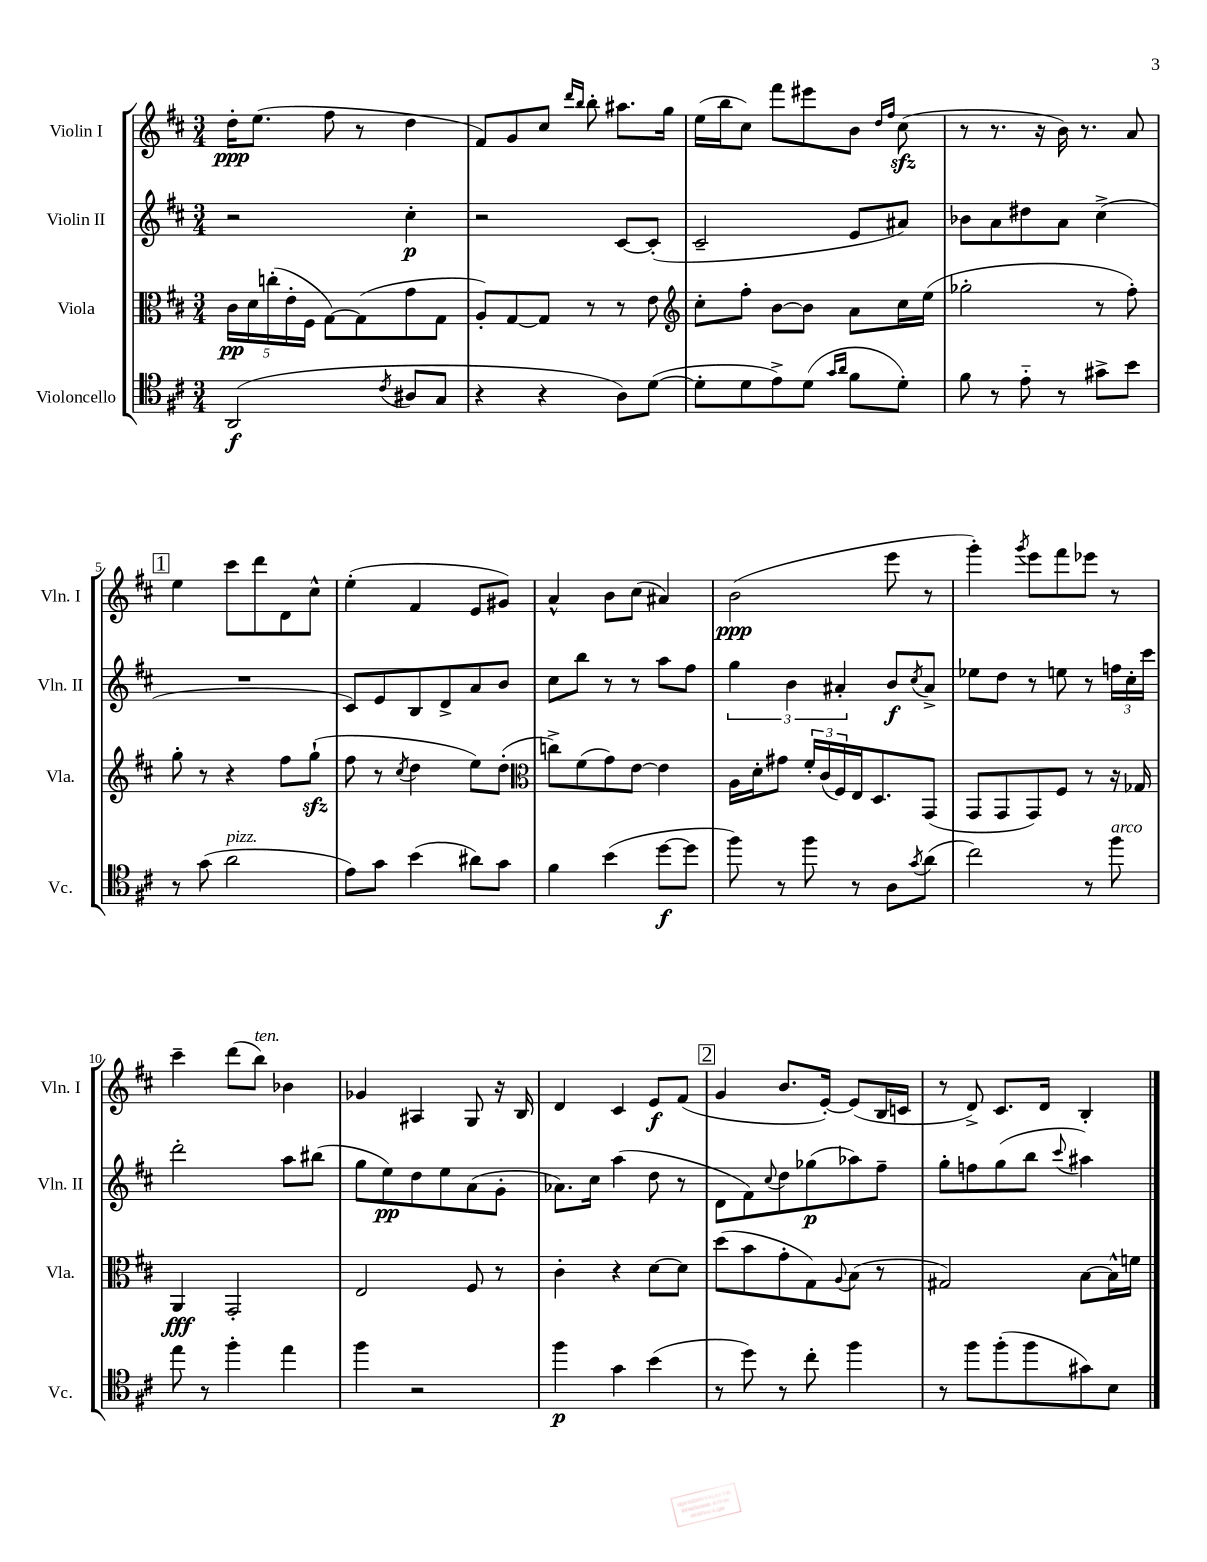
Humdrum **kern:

**kern	**kern	**kern	**kern
*staff4	*staff3	*staff2	*staff1
*clefC4	*clefC3	*clefG2	*clefG2
*k[f#c#]	*k[f#c#]	*k[f#c#]	*k[f#c#]
*M3/4	*M3/4	*M3/4	*M3/4
(2AA/	20c#\LL	2r	16dd'\LK
.	20d\	.	.
.	.	.	(8.ee\J
.	(20cc'\	.	.
.	20e'\	.	.
.	20F#\JJ	.	.
.	[8G\L)	.	8ff#\
.	(8G\]	.	8r
8qc#/	.	.	.
8A#/L	8g\	4cc#'\	4dd\
8G/J	8G\J	.	.
=	=	=	=
4r	8A'/L)	2r	8f#/L)
.	[8G/	.	8g/
4r	8G/]J	.	8cc#/J
.	.	.	16qqddd/LL
.	.	.	16qqbb/JJ
.	8r	.	8bb'\
8A\L)	8r	[8c#/L	8.aa#\L
([8d\J	8e\	(8c#'/]J	.
.	.	.	16gg\Jk
=	=	=	=
*	*clefG2	*	*
8d'\]L	8cc#'\L	2c#~/	(16ee\LL
.	.	.	16bb\J
8d\	8ff#'\J	.	8cc#\J)
8e^\)	[8b\L	.	8fff#\L
(8d\J	8b\]J	.	8eee#\
16qqg/LL	.	.	.
16qqa/JJ	.	.	.
8f#\L	8a\L	8e/L	8b\J
.	.	.	16qqdd/LL
.	.	.	16qqff#/JJ
8d'\J)	16cc#\L	8a#/J)	(8cc#\
.	(16ee\JJ	.	.
=	=	=	=
8f#\	2gg-'\	8b-\L	8r
8r	.	8a\	8.r
8e'~\	.	8dd#\	.
.	.	.	16r
8r	.	8a\J	16b\)
.	.	.	8.r
8g#^\L	8r	(4cc#^\	.
8b\J	8ff#'\)	.	8a/
=	=	=	=
8r	8gg'\	2.r	4ee\
(8g\	8r	.	.
2a\	4r	.	8ccc#\L
.	.	.	8ddd\
.	8ff#\L	.	8d\
.	(8gg`\J	.	8cc#^^\J
=	=	=	=
8e\L)	8ff#\	8c#/L)	(4ee'\
8g\J	8r	8e/	.
.	8qcc#/	.	.
(4b\	4dd\	8B/	4f#/
.	.	8d^/	.
8a#\L)	8ee\L)	8a/	8e/L
8g\J	(8dd'\J	8b/J	8g#/J)
=	=	=	=
*	*clefC3	*	*
4f#\	8cc^\L)	8cc#\L	4a^^/
.	(8f#\	8bb\J	.
(4b\	8g\)	8r	8b\L
.	[8e\J	8r	(8cc#\J
[8dd\L	4e\]	8aa\L	4a#/)
8dd\]J	.	8ff#\J	.
=	=	=	=
8ff#\)	16A\LL	6gg\	(2b\
.	16d'\J	.	.
8r	8g#\J	.	.
.	.	6b\	.
8ff#\	24f#'/LL	.	.
.	(24c#/	.	.
.	24F#/)	6a#'/	.
8r	16E/J	.	.
.	8.D/	.	.
8A\L	.	8b/L	8eee\
8qg/	.	8qcc#/	.
(8a\J	(8GG/J	8a#^/J	8r
=	=	=	=
2cc#\)	8GG/L	8ee-\L	4ggg'\)
.	8GG/	8dd\J	.
.	.	.	8qggg/
.	8GG/)	8r	8eee\L
.	8F#/J	8ee\	8fff#\
8r	8r	8r	8eee-\J
8ff#\	16r	24ff\LL	8r
.	.	24cc#'\	.
.	16G-/	.	.
.	.	24ccc#\JJ	.
=	=	=	=
8ee\	4AA/	2ddd'\	4ccc#~\
8r	.	.	.
4ff#'\	2GG'/	.	(8ddd\L
.	.	.	8bb\J)
4ee\	.	8aa\L	4b-\
.	.	(8bb#\J	.
=	=	=	=
4ff#\	2E/	8gg\L	4g-/
.	.	8ee\)	.
2r	.	8dd\	4A#/
.	.	8ee\	.
.	8F#/	(8a\	8G/
.	8r	8g'\J	16r
.	.	.	16B/
=	=	=	=
4ff#\	4c#'\	8.a-\L)	4d/
.	.	16cc#\Jk	.
4g\	4r	(4aa\	4c#/
(4b\	[8d\L	8dd\	8e/L
.	8d\]J	8r	(8f#/J
=	=	=	=
8r	(8dd\L	8d\L	4g/
8dd\)	8b\	8f#\)	.
.	.	8qqcc#/	.
8r	8g'\	8dd\	8.b/L
8cc#'\	8G\)	(8gg-\	.
.	.	.	[16e'/Jk)
.	8qqA/	.	.
4ff#\	(8B\J	8aa-\)	(8e/]L
.	8r	8ff#~\J	16B/L
.	.	.	16c/JJ
=	=	=	=
8r	2G#/)	8gg'\L	8r
8ff#\L	.	8ff\	8d^/)
(8ff#'\	.	(8gg\	8.c#/L
8ff#\	.	8bb\J	.
.	.	.	16d/Jk
.	.	8qqccc#/	.
8g#\)	[8B\L	4aa#\)	4B'/
8B\J	16B^^\]L	.	.
.	16f\JJ	.	.
==	==	==	==
*-	*-	*-	*-
